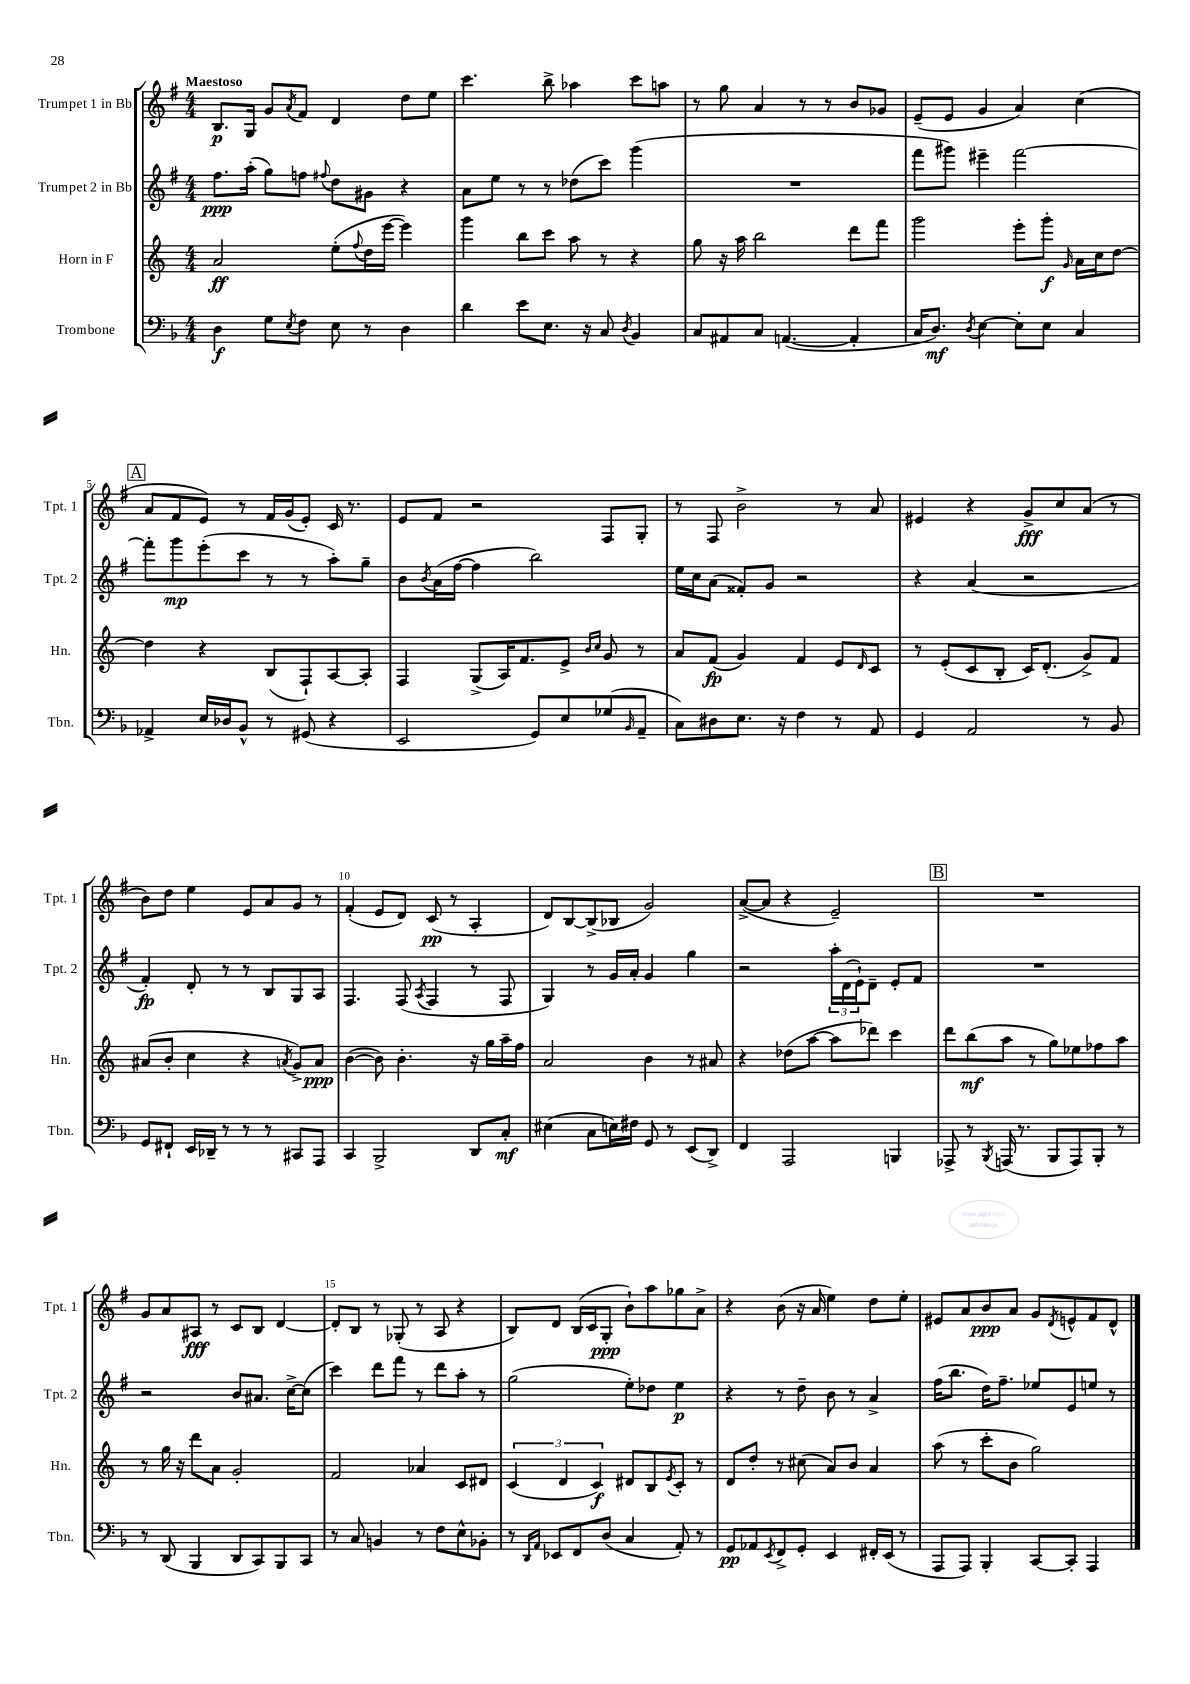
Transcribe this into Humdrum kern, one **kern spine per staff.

**kern	**kern	**kern	**kern
*staff4	*staff3	*staff2	*staff1
*clefF4	*clefG2	*clefG2	*clefG2
*k[b-]	*k[]	*k[f#]	*k[f#]
*M4/4	*M4/4	*M4/4	*M4/4
4D	2a	8.ff#	8.B
.	.	(16aa'	16G
8G	.	8gg)	8g
8qE	.	.	8qa
8F	.	8ff	8f#
.	.	8qqff#	.
8E	(8ee'	8dd	4d
.	8qqff	.	.
8r	16dd	8g#	.
.	[16eee	.	.
4D	4eee])	4r	8dd
.	.	.	8ee
=	=	=	=
4d	4ggg	8a	4.ccc
.	.	8ee	.
8e	8bb	8r	.
8.E	8ccc	8r	8bb^
.	8aa	(8dd-	4aa-
16r	.	.	.
8C	8r	8ccc)	.
8qD	.	.	.
4BB-	4r	(4ggg	8ccc
.	.	.	8aa
=	=	=	=
8C	8gg	1r	8r
8AA#	16r	.	8gg
.	16aa	.	.
8C	2bb	.	4a
([4.AA	.	.	.
.	.	.	8r
.	.	.	8r
4AA']	8ddd	.	8b
.	8fff	.	8g-
=	=	=	=
16C	2ggg	8fff#	(8e~
8.D)	.	.	.
.	.	8ggg#)	8e
8qD	.	.	.
[4E	.	4eee#~	4g
8E']	8eee'	[2fff#	4a)
8E	8ggg'	.	.
.	16qqg	.	.
4C	16a	.	(4cc
.	16cc	.	.
.	[8dd	.	.
=	=	=	=
4AA-^	4dd]	8fff#']	8a
.	.	8ggg	8f#
16E	4r	(8eee'	8e)
16D-	.	.	.
8BB-^^	.	8ccc	8r
8r	(8B	8r	16f#
.	.	.	(16g
(8GG#	8F`)	8r	8e')
4r	[8A	8aa')	16c
.	.	.	8.r
.	8A']	8gg~	.
=	=	=	=
2EE	4F	8b	8e
.	.	8qb	.
.	.	(16a	8f#
.	.	[16ff#	.
.	(8G^	4ff#]	2r
.	16A)	.	.
.	8.f	.	.
8GG)	.	2bb)	.
8E	8e^	.	.
.	16qqb	.	.
.	16qqcc	.	.
(8G-	8g	.	8F#
16qqBB-	.	.	.
8AA~	8r	.	8G'
=	=	=	=
8C)	8a	16ee	8r
.	.	16cc	.
8D#	(8f	(8a	8F#
8.E	4g)	8f##')	2b^
.	.	8g	.
16r	.	.	.
4F	4f	2r	.
8r	8e	.	8r
.	16qqd	.	.
8AA	8c	.	8a
=	=	=	=
4GG	8r	4r	4e#
.	(8e'	.	.
2AA	8c	(4a	4r
.	8B'	.	.
.	16c)	2r	8g^
.	(8.d'	.	.
.	.	.	8cc
8r	8g^)	.	(8a
8BB-	8f	.	8r
=	=	=	=
8GG	(8a#	4f#')	8b)
8FF#`	8b'	.	8dd
16EE	4cc	8d'	4ee
16DD-~	.	.	.
8r	.	8r	.
8r	4r	8r	8e
8r	.	8B	8a
.	8qa	.	.
8CC#	8g^)	8G	8g
8AAA	8a	8A	8r
=	=	=	=
4CC	([4b	4.F#	(4f#'
2BBB-^	8b])	.	8e
.	4.b'	(8F#	8d)
.	.	8qA	.
.	.	4F#	(8c
.	.	.	8r
8DD	16r	8r	4A'
.	16gg	.	.
8C'	16aa~	8F#	.
.	16ff	.	.
=	=	=	=
(4E#	2a	4G)	8d)
.	.	.	[8B
8C	.	8r	(8B^]
16E)	.	16g	8B-
16F#	.	16a'	.
8GG	4b	4g	2g)
8r	.	.	.
(8EE	8r	4gg	.
8DD^)	8a#	.	.
=	=	=	=
4FF	4r	2r	([8a^
.	.	.	8a]
2AAA	(8dd-	.	4r
.	[8aa	.	.
.	8aa]	24aa'	2e~)
.	.	(24d	.
.	.	24e`)	.
.	8ddd-)	8d~	.
4BBB	4ccc	8e'	.
.	.	8f#	.
=	=	=	=
8AAA-^	8ddd	1r	1r
8r	(8bb	.	.
8qBBB-	.	.	.
(16AAA	8aa	.	.
8.r	.	.	.
.	8r	.	.
8BBB-	8gg)	.	.
8AAA)	8ee-	.	.
8BBB-'	8ff-	.	.
8r	8aa	.	.
=	=	=	=
8r	8r	2r	8g
(8DD	16gg	.	8a
.	16r	.	.
4BBB-	8ddd	.	8A#
.	8a	.	8r
8DD	2g'	8b	8c
8CC)	.	8.a#	8B
8BBB-	.	.	[4d
.	.	[16cc^	.
8CC	.	(8cc]	.
=	=	=	=
8r	2f	4ccc)	8d']
8C	.	.	8B
4BB	.	8ddd	8r
.	.	8fff#	(8G-'
8r	4a-	8r	8r
8F	.	8ddd	8A
8E^^	8c	8aa'	4r
8BB-'	8d#	8r	.
=	=	=	=
8r	(6c	(2gg	8B)
16qqDD	.	.	.
16qqAA	.	.	.
8EE-	.	.	8d
.	6d	.	.
8FF	.	.	(16B
.	.	.	16c
.	6c)	.	.
(8D	.	.	8G'
4C	8d#	8ee')	8b`)
.	8B	8dd-	8aa
.	8qe	.	.
8AA')	8c'	4ee	8gg-
8r	8r	.	8a^
=	=	=	=
8GG	8d	4r	4r
8AA-	8dd'	.	.
8qEE	.	.	.
8FF^	8r	8r	(8b
8GG'	(8cc#	8dd~	16r
.	.	.	16a
4EE	8a)	8b	4ee)
.	8b	8r	.
16FF#'	4a	4a^	8dd
(16EE	.	.	.
8r	.	.	8ee'
=	=	=	=
8AAA	(8aa	(16ff#	8e#
.	.	8.bb	.
8AAA)	8r	.	8a
4BBB-'	8ccc'	16dd)	8b
.	.	8.ff#~	.
.	8b	.	8a
[8CC	2gg)	8ee-	8g
.	.	.	8qd
8CC']	.	8e	8e^^
4AAA	.	8ee	8f#
.	.	8r	8d^^
==	==	==	==
*-	*-	*-	*-
